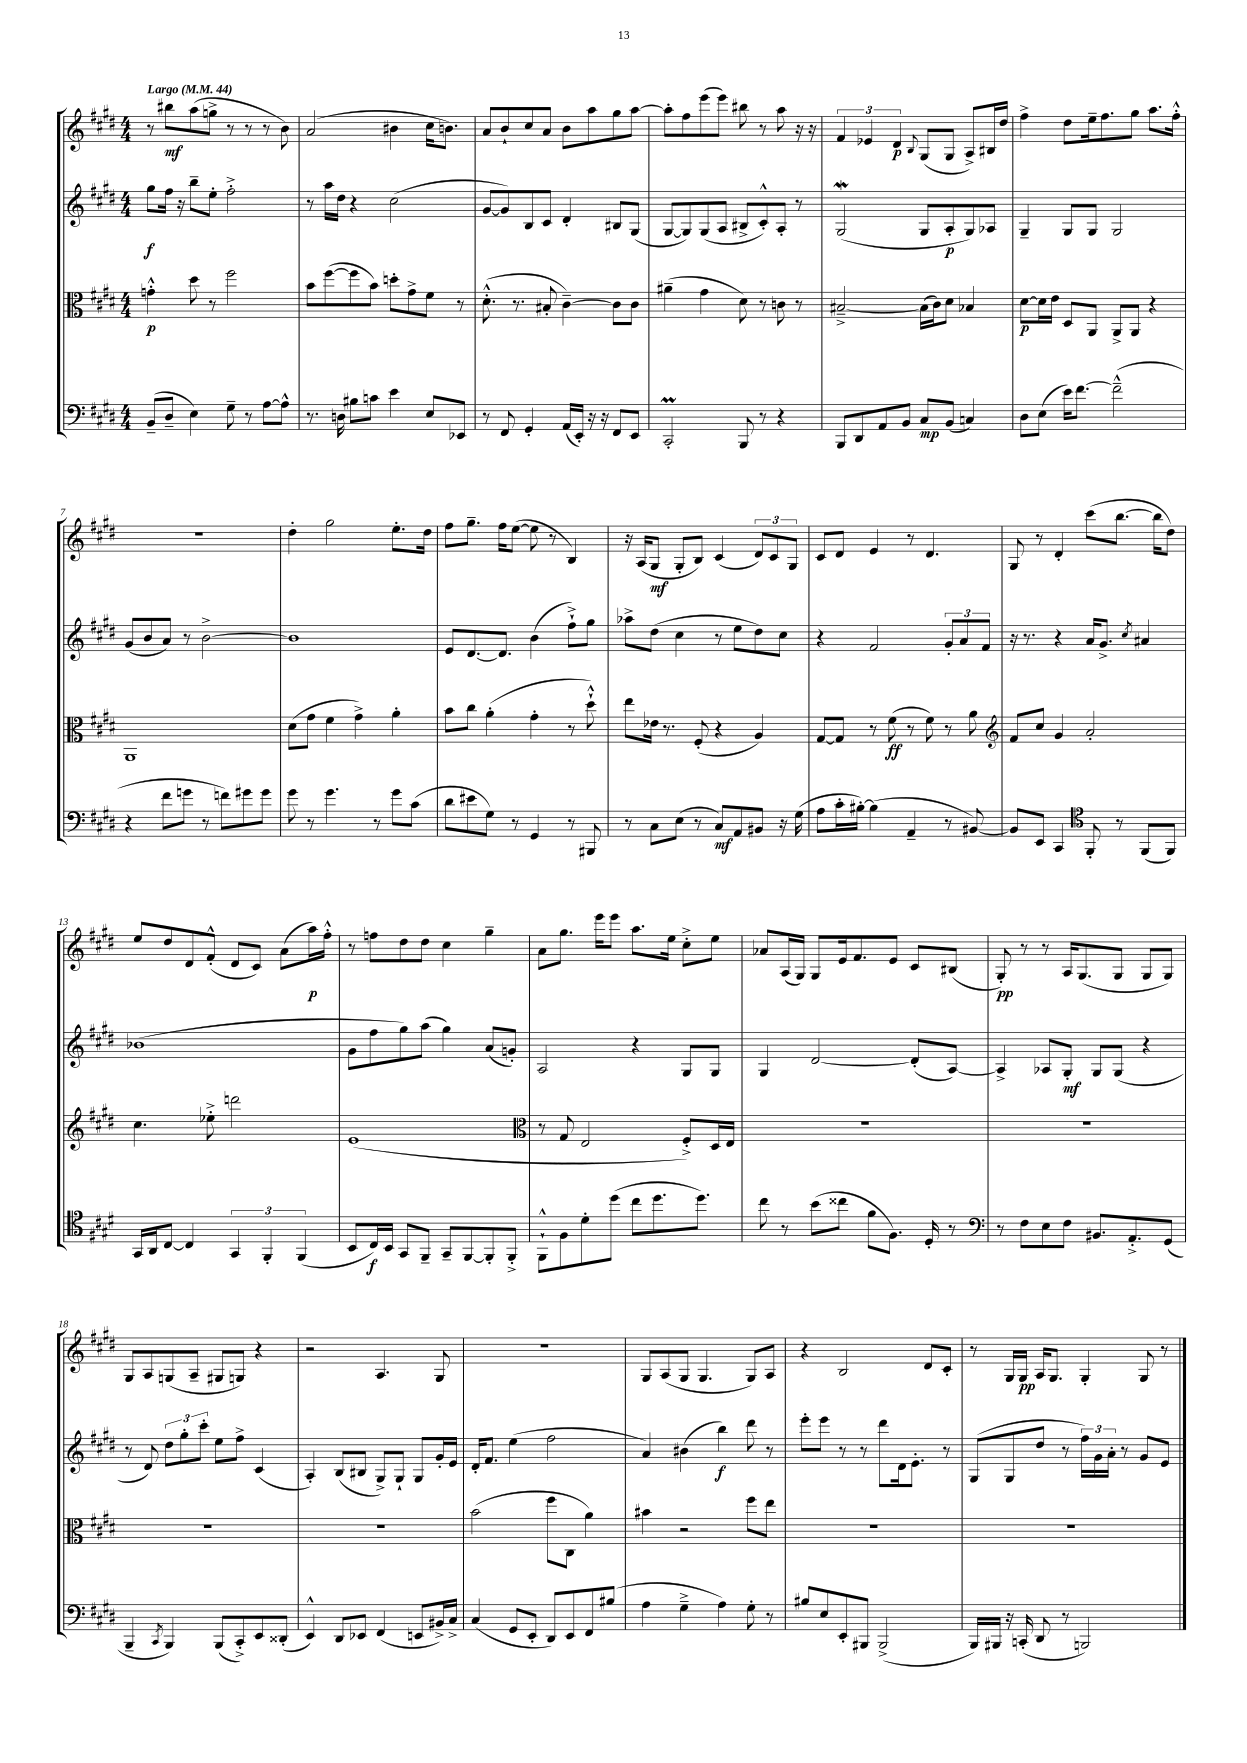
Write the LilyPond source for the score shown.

<<
\new StaffGroup <<
\new Staff = "s0" {
    \clef treble \key e \major \numericTimeSignature \time 4/4 \tempo "Largo" 4 = 44
    r8 bis''8\mf a''8( g''8-> r8 r8 r8 b'8) |
    a'2( bis'4 cis''16 b'8.) |
    a'8 b'8-! cis''8 a'8 b'8 a''8 gis''8 a''8~ |
    a''8-. fis''8 e'''8( e'''8) bis''8 r8 a''8 r16 r16 |
    \tuplet 3/2 { fis'4 ees'4 dis'4\p } \appoggiatura { b8 } gis8( gis8 a8->) bis16 dis''16 |
    fis''4-> dis''8 e''16-- fis''8. gis''8 a''8. fis''16-.-^ |
    R1 |
    dis''4-. gis''2 e''8.-. dis''16 |
    fis''8 gis''8.-- fis''16 e''8~( e''8 r8 b4) |
    r16 a16( gis8\mf gis8-. b8) cis'4( \tuplet 3/2 { dis'8) cis'8 gis8 } |
    cis'8 dis'8 e'4 r8 dis'4. |
    gis8 r8 dis'4-. cis'''8( b''8.~ b''16 dis''8) |
    e''8 dis''8 dis'8 fis'8-.-^( dis'8 cis'8) a'8( a''16\p) fis''16-.-^ |
    r8 f''8 dis''8 dis''8 cis''4 gis''4-- |
    a'8 gis''8. e'''16 e'''8 a''8. e''16 cis''8-.-> e''8 |
    aes'8 a16( gis16) gis8 e'16 fis'8. e'8 cis'8 bis8( |
    gis8-.\pp) r8 r8 a16 gis8.( gis8 gis8 gis8) |
    gis8 a8 g8( a8-- gis8 g8) r4 |
    r2 a4. gis8 |
    R1 |
    gis8 a8( gis8 gis4. gis8) a8 |
    r4 b2 dis'8 cis'8-. |
    r8 gis16 gis16\pp a16 gis8. gis4-. gis8 r8 \bar "|." |
}
\new Staff = "s1" {
    \clef treble \key e \major \numericTimeSignature \time 4/4
    gis''8\f fis''16 r16 b''8-- e''8-. fis''2-.-> |
    r8 a''16 dis''16 r4 cis''2( |
    gis'8~ gis'8) b8 cis'8 dis'4-. bis8 gis8( |
    gis8~ gis8) gis8( a8 bis8-> cis'8-.-^) a8-. r8 |
    gis2\mordent( gis8 a8-.\p gis8) aes8 |
    gis4-- gis8 gis8 gis2 |
    gis'8( b'8 a'8) r8 b'2~-> |
    b'1 |
    e'8 dis'8.~ dis'8. b'4( fis''8-!->) gis''8 |
    aes''8-> dis''8( cis''4 r8 e''8 dis''8) cis''8 |
    r4 fis'2 \tuplet 3/2 { gis'8-. a'8 fis'8 } |
    r16 r8. r4 a'16 gis'8.-> \acciaccatura { cis''8 } ais'4 |
    bes'1( |
    gis'8 fis''8 gis''8) a''8( gis''4) a'8( g'8-.) |
    a2 r4 gis8 gis8 |
    gis4 dis'2~ dis'8-.( a8~) |
    a4-> aes8 gis8-.\mf gis8 gis8( r4 |
    r8 dis'8) \tuplet 3/2 { dis''8 gis''8-. cis'''8-. } e''8 fis''8-> cis'4( |
    a4-.) b8( bis8 gis8->) gis8-! gis8 gis'16-. e'16 |
    dis'16-. fis'8. e''4( fis''2 |
    a'4) bis'4( b''4\f) dis'''8 r8 |
    e'''8-. e'''8 r8 r8 dis'''8 dis'16 e'8.-. r8 |
    gis8( gis8 dis''8 r8 \tuplet 3/2 { fis''16) gis'16 a'16-. } r8 gis'8 e'8 \bar "|." |
}
\new Staff = "s2" {
    \clef alto \key e \major \numericTimeSignature \time 4/4
    g'4-.-^\p dis''8 r8 fis''2 |
    b'8 fis''8~( fis''8 b'8) d''8-. gis'8-> fis'8 r8 |
    dis'8.-.-^( r8. bis8-. cis'4~--) cis'8 cis'8 |
    ais'4--( gis'4 dis'8) r8 c'8 r8 |
    bis2~---> bis16( cis'16) dis'8 bes4 |
    dis'8~\p dis'16 e'16 dis8 a,8 a,8-> a,8 r4 |
    a,1 |
    dis'8( gis'8 fis'4 gis'4->) a'4-. |
    b'8 cis''8 a'4-.( gis'4-. r8 dis''8-!-^) |
    e''8 ees'16 r8. fis8-.( r4 a4) |
    gis8~ gis8 r8 fis'8\ff( r8 fis'8) r8 a'8 |
    \clef treble fis'8 cis''8 gis'4 a'2-. |
    cis''4. ees''8-.-> d'''2 |
    e'1( |
    \clef alto r8 gis8 e2 fis8-.->) dis16 e16 |
    R1 |
    R1 |
    R1 |
    R1 |
    b'2( fis''8 cis8 a'4) |
    bis'4 r2 fis''8 e''8 |
    R1 |
    R1 \bar "|." |
}
\new Staff = "s3" {
    \clef bass \key e \major \numericTimeSignature \time 4/4
    b,8--( dis8-- e4) gis8-- r8 a8~ a8-^ |
    r8. d16 bis8 c'8 e'4 e8 ees,8 |
    r8 fis,8 gis,4-. a,16( e,16-.) r16 r16 fis,8 e,8 |
    cis,2-.\prall b,,8 r8 r4 |
    b,,8 dis,8 a,8 b,8 cis8\mp b,8( c4) |
    dis8 e8( e'16) fis'8.~ fis'2---^( |
    r4 fis'8 g'8 r8 f'8) gis'8 gis'8 |
    gis'8 r8 gis'4. r8 gis'8 cis'8( |
    dis'8 eis'8 gis8) r8 gis,4 r8 bis,,8 |
    r8 cis8 e8( r8 cis8\mf) a,8 bis,8 r16 gis16( |
    a8 cis'16-. bis16~-.) bis4( a,4-- r8 bis,8~) |
    bis,8 e,8 cis,4 \clef tenor fis,8-. r8 fis,8( fis,8) |
    gis,16 a,16 cis8~ cis4 \tuplet 3/2 { gis,4 fis,4-. fis,4( } |
    b,8 cis16\f) b,16 gis,8 fis,8-- gis,8-- fis,8~ fis,8-. fis,8-.-> |
    fis,8-!-^ fis8 dis'8-. dis''8( cis''8 dis''8. dis''8.) |
    cis''8 r8 b'8( cisis''8 fis'8 fis8.) dis16-. r8 |
    \clef bass r8 fis8 e8 fis8 bis,8. a,8.-.-> gis,8( |
    b,,4-- \acciaccatura { cis,8 } b,,4) b,,8( cis,8-.->) e,8 disis,8-.( |
    e,4-^) dis,8 ees,8 fis,4( e,8 bis,16->) cis16-> |
    cis4( gis,8 e,8-. dis,8) e,8 fis,8 bis8( |
    a4 gis4---> a4) gis8-. r8 |
    bis8 e8 e,8-. bis,,8 bis,,2->( |
    b,,16) bis,,16 r16 c,16-.( dis,8 r8 b,,2) \bar "|." |
}
>>
>>
